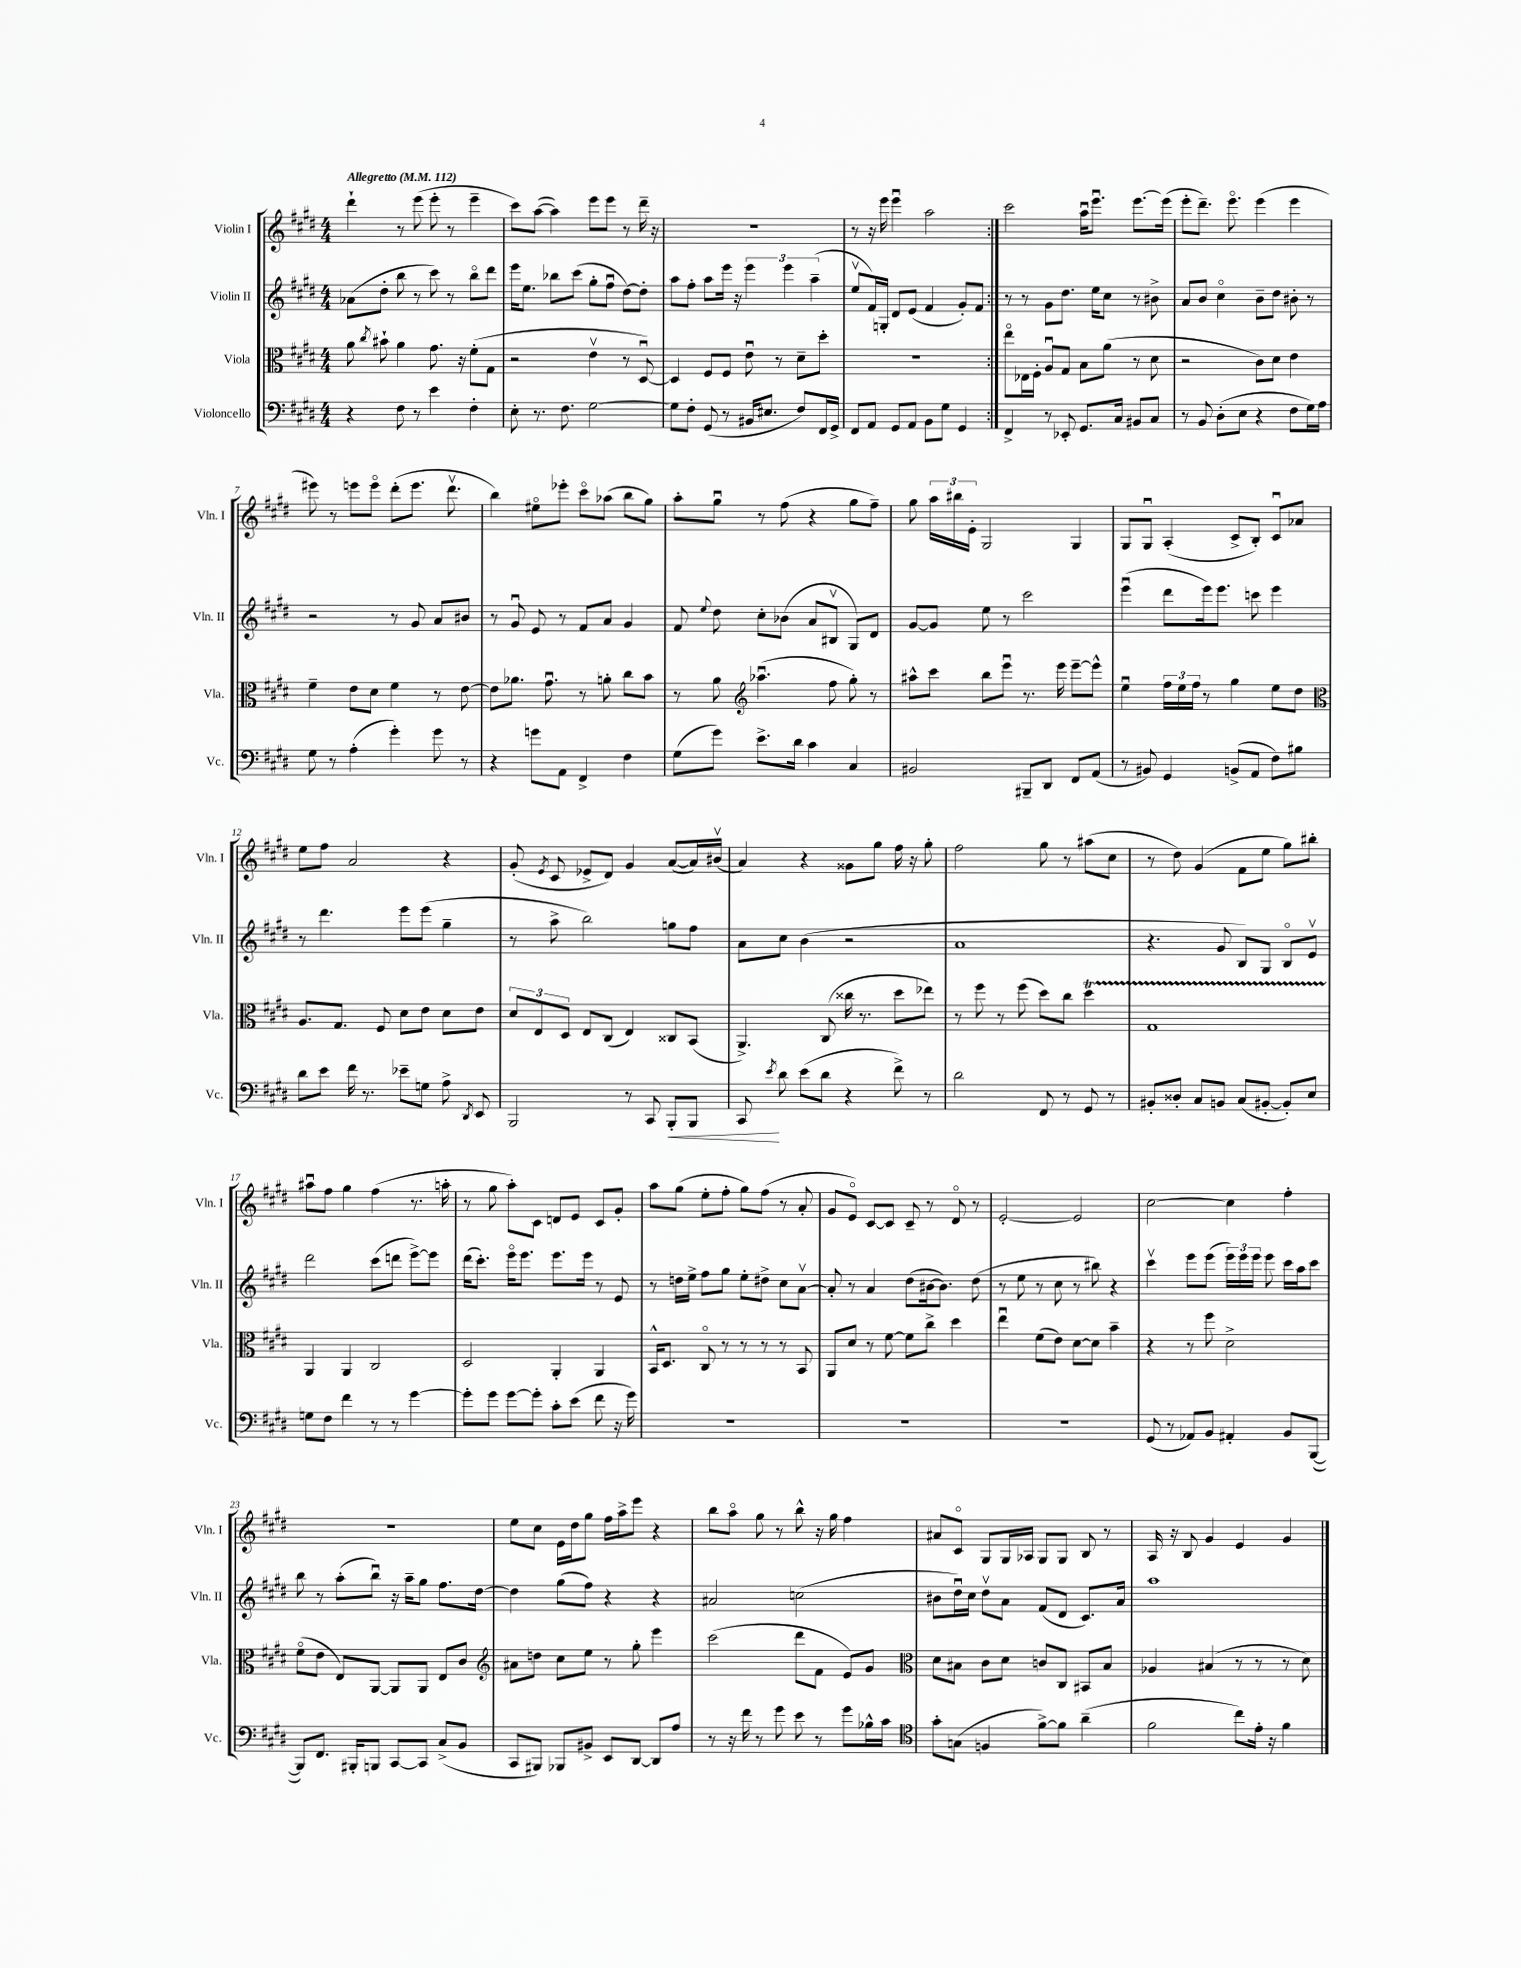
<<
\new StaffGroup <<
\new Staff = "s0" \with { instrumentName = "Violin I" shortInstrumentName = "Vln. I" } {
    \clef treble \key e \major \numericTimeSignature \time 4/4 \tempo "Allegretto" 4 = 112
    \autoBeamOff \repeat volta 2 { dis'''4-! r8 e'''8( e'''8-. r8 e'''4-- |
    cis'''8[) a''8]~( a''4) e'''8[ e'''8] r8 dis'''16-- r16 |
    r1 |
    r8 r16 e'''16 e'''4\downbow a''2 | }
    cis'''2 a''16[\downbow e'''8.]\downbow e'''8.[~ e'''16]( |
    e'''8[-. dis'''8.]--) e'''8.\flageolet e'''4( e'''4 |
    eis'''8) r8 e'''8[ e'''8]\flageolet dis'''8[-.( e'''8.] dis'''8.\upbow |
    b''4) eis''8[\flageolet ees'''8]-. cis'''8[\flageolet aes''8]( b''8[ gis''8]) |
    a''8[-. gis''8]\downbow r8 fis''8( r4 gis''8[ fis''8]--) |
    gis''8 \tuplet 3/2 { a''16[ bis''16 e'16]-. } gis2 gis4 |
    gis8[ gis8]\downbow a4-.( cis'8[-> b8]-.) cis'8[\downbow aes'8] |
    e''8[ fis''8] a'2 r4 |
    gis'8-.( \acciaccatura { e'8 } cis'8 ees'8[-> dis'8]) gis'4 a'8[~( a'16) bis'16]\upbow( |
    a'4) r4 gisis'8[ gis''8] fis''16 r16 gis''8-. |
    fis''2 gis''8 r8 ais''8[( cis''8] |
    r8 dis''8) gis'4( fis'8[ e''8] gis''8[) bis''8]-. |
    ais''8[\downbow fis''8] gis''4 fis''4( r8. a''16-. |
    r8 gis''8 a''8[-.) cis'8] d'8[ e'8] cis'8[ gis'8]-. |
    a''8[ gis''8]( e''8[-. fis''8]-. gis''8[) fis''8]( r8 a'8-. |
    gis'8[ e'8]\flageolet) cis'8[~ cis'8] cis'8-- r8 dis'8\flageolet r8 |
    e'2~-. e'2 |
    cis''2~ cis''4 fis''4-. |
    R1 |
    e''8[ cis''8] e'16[ dis''16 gis''8] fis''16[ a''16-> e'''8] r4 |
    b''8[ a''8]\flageolet gis''8 r8 b''8-^ r16 gis''16 fis''4 |
    ais'8[ cis'8]\flageolet gis8[ gis16 aes16] gis8[ gis8] b8 r8 |
    a16 r16 b8 gis'4 e'4 gis'4 \bar "|." |
}
\new Staff = "s1" \with { instrumentName = "Violin II" shortInstrumentName = "Vln. II" } {
    \clef treble \key e \major \numericTimeSignature \time 4/4
    \autoBeamOff \repeat volta 2 { aes'8[( dis''8]-. b''8 r8 cis'''8) r8 b''8[\flageolet dis'''8] |
    e'''16[ e''8.] bes''8[ cis'''8]( gis''8[-. fis''8]\downbow dis''8[~) dis''8]-. |
    a''8[ fis''8]-. a''8[ e'''16] r16 \tuplet 3/2 { e'''4 e'''4 a''4--( } |
    e''8[\upbow fis'16) g16]-. dis'8[ e'8]( fis'4 gis'8[-.) fis'8] | }
    r8 r8 gis'8[ dis''8.] e''16[ cis''8] r8 bis'8-> |
    a'8[ b'8] cis''4\flageolet b'8[-- dis''8] bis'8-. r8 |
    r2 r8 gis'8 a'8[ bis'8] |
    r8 gis'8\downbow e'8 r8 fis'8[ a'8] gis'4 |
    fis'8 \appoggiatura { e''8 } dis''8 cis''8[-. bes'8]( a'8[ bis8]\upbow gis8[) dis'8] |
    gis'8[~ gis'8] e''8 r8 cis'''2 |
    e'''4\downbow( dis'''8[ e'''16) e'''8.] c'''8 e'''4 |
    r8 dis'''4. e'''8[ e'''8]( gis''4-- |
    r8 a''8-> b''2) g''8[ fis''8] |
    a'8[ cis''8] b'4( r2 |
    a'1 |
    r4. gis'8 b8[) gis8] b8[\flageolet e'8]\upbow |
    dis'''2 cis'''8[( d'''8] e'''8[~->) e'''8] |
    dis'''16[( cis'''8.]-.) e'''16[\flageolet e'''8.] e'''8.[ e'''16] r8 e'8 |
    r8 d''16[ e''16]-> fis''8[ gis''8] e''8[-. dis''8]-> cis''8[ a'8]~\upbow |
    a'8-. r8 a'4 dis''8[( bis'16~ bis'8.]) dis''8( |
    r8 e''8 r8 cis''8 r8 bis''8) r4 |
    cis'''4\upbow e'''8[ e'''8]( \tuplet 3/2 { e'''16[) e'''16 e'''16] } e'''8 cis'''16[ a''16 cis'''8] |
    b''8 r8 a''8[-.( b''8]\downbow) r16 a''16[-- gis''8] fis''8.[ dis''16]~ |
    dis''4 gis''8[( fis''8]) r4 r4 |
    ais'2 c''2( |
    bis'8[ dis''16\downbow) cis''16] dis''8[\upbow a'8] fis'8[( dis'8] cis'8.[) a'16] |
    a''1 \bar "|." |
}
\new Staff = "s2" \with { instrumentName = "Viola" shortInstrumentName = "Vla." } {
    \clef alto \key e \major \numericTimeSignature \time 4/4
    \autoBeamOff \repeat volta 2 { a'8 \acciaccatura { cis''8 } bis'8-! a'4 gis'8. r16 fis'8[-.( gis8] |
    r2 e'4\upbow r8 dis8~\downbow) |
    dis4 fis8[ fis8] e'8\downbow r8 dis'8[-- dis''8]-. |
    R1 | }
    e''8[\flageolet ees16 fis16]-. a8[\downbow gis8] b8[ a'8]( r8 dis'8 |
    r2 cis'8[) dis'8] e'4 |
    fis'4-- e'8[ dis'8] fis'4 r8 e'8~ |
    e'8[ aes'8.] gis'8.\downbow r8 a'8-. cis''8[ b'8] |
    r8 a'8 \clef treble aes''4.\downbow( fis''8 gis''8-.) r8 |
    ais''8[-^ cis'''8] b''8[ e'''8]\downbow r8. e'''16 e'''8[~-- e'''8]-^ |
    e''4\downbow \tuplet 3/2 { fis''16[ e''16 fis''16] } r8 gis''4 e''8[ dis''8] |
    \clef alto a8.[ gis8.] fis8 dis'8[ e'8] dis'8[ e'8] |
    \tuplet 3/2 { dis'8[ e8 dis8] } e8[ cis8]( e4) cisis8[ b,8]( |
    a,4.->) cis8( cisis''16 r8. dis''8[ ees''8]) |
    r8 fis''8 r8 fis''8( dis''8[) cis''8] dis''4\startTrillSpan |
    gis1 |
    a,4\stopTrillSpan a,4 cis2 |
    dis2 a,4-. a,4 |
    b,16[-^ dis8.] cis8\flageolet r8 r8 r8 r8 b,8 |
    a,8[ dis'8] r8 fis'8~ fis'8[ cis''8]-> dis''4 |
    e''4\downbow fis'8[( e'8]) dis'8[~ dis'8] b'4-- |
    r4 r8 fis''8 dis'2-> |
    fis'8[\flageolet( e'8] e8[) a,8]~ a,8[ a,8] e8[ cis'8] |
    \clef treble ais'8[ d''8] cis''8[ e''8] r8 gis''8-. e'''4 |
    cis'''2( dis'''8[ fis'8] e'8[) gis'8] |
    \clef alto dis'8[ bis8] cis'8[ dis'8] c'8[ cis8] bis,8[ bis8] |
    aes4 bis4( r8 r8 r8 dis'8) \bar "|." |
}
\new Staff = "s3" \with { instrumentName = "Violoncello" shortInstrumentName = "Vc." } {
    \clef bass \key e \major \numericTimeSignature \time 4/4
    \autoBeamOff \repeat volta 2 { r4 fis8 r8 e'4 fis4-. |
    e8-. r8. fis8. gis2~ |
    gis8[ fis8]-. gis,8( r8 bis,16[ eis8.] fis8[) fis,16 gis,16]-> |
    fis,8[ a,8] gis,8[ a,8] b,8[ gis8] gis,4 | }
    fis,4-> r8 ees,8-. gis,8.[ cis16] bis,8[ cis8] |
    r8 b,8 dis8[-.( e8] r4 fis8[ gis16) a16] |
    gis8 r8 a4-.( gis'4-.) gis'8 r8 |
    r4 g'8[ a,8] fis,4-> fis4 |
    gis8[( gis'8]) e'8.[-> dis'16] cis'4 cis4 |
    bis,2 bis,,8[-- dis,8] fis,8[ a,8]( |
    r8 bis,8) gis,4 b,8[->( a,8] fis8[) bis8] |
    dis'8[ e'8] fis'16 r8. ees'8[-- g8] a8-> \acciaccatura { dis,8 } e,8 |
    b,,2 r8 cis,8 b,,8[-.\< b,,8] |
    cis,8\! \acciaccatura { e'8 } dis'8 e'8[( dis'8] r4 fis'8->) r8 |
    dis'2 fis,8 r8 gis,8 r8 |
    bis,8[-. disis8]-. cis8[ b,8] cis8[( bis,8]~-. bis,8[-.) e8] |
    g8[ fis8] fis'4 r8 r8 gis'4~ |
    gis'8[-. gis'8] gis'8[~ gis'8]-. cis'8[-. e'8]( fis'8 r16 gis'16) |
    R1 |
    R1 |
    R1 |
    gis,8( r8 aes,8[) b,8] ais,4-. b,8[ b,,8]~( |
    b,,8[) fis,8.] bis,,16[-. b,,8] cis,8[~ cis,8] cis8[->( b,8] |
    cis,8[ bis,,8]) bes,,8[ bis,8]-> e,8[ dis,8]~ dis,8[ a8] |
    r8 r16 fis'16 r8 gis'8 e'8 r8 gis'8[ bes16-^ cis'16] |
    \clef tenor gis'8[-. g8]( f4 fis'8[~->) fis'8] a'4--( |
    fis'2 cis''8[) e'16]-. r16 fis'4 \bar "|." |
}
>>
>>
